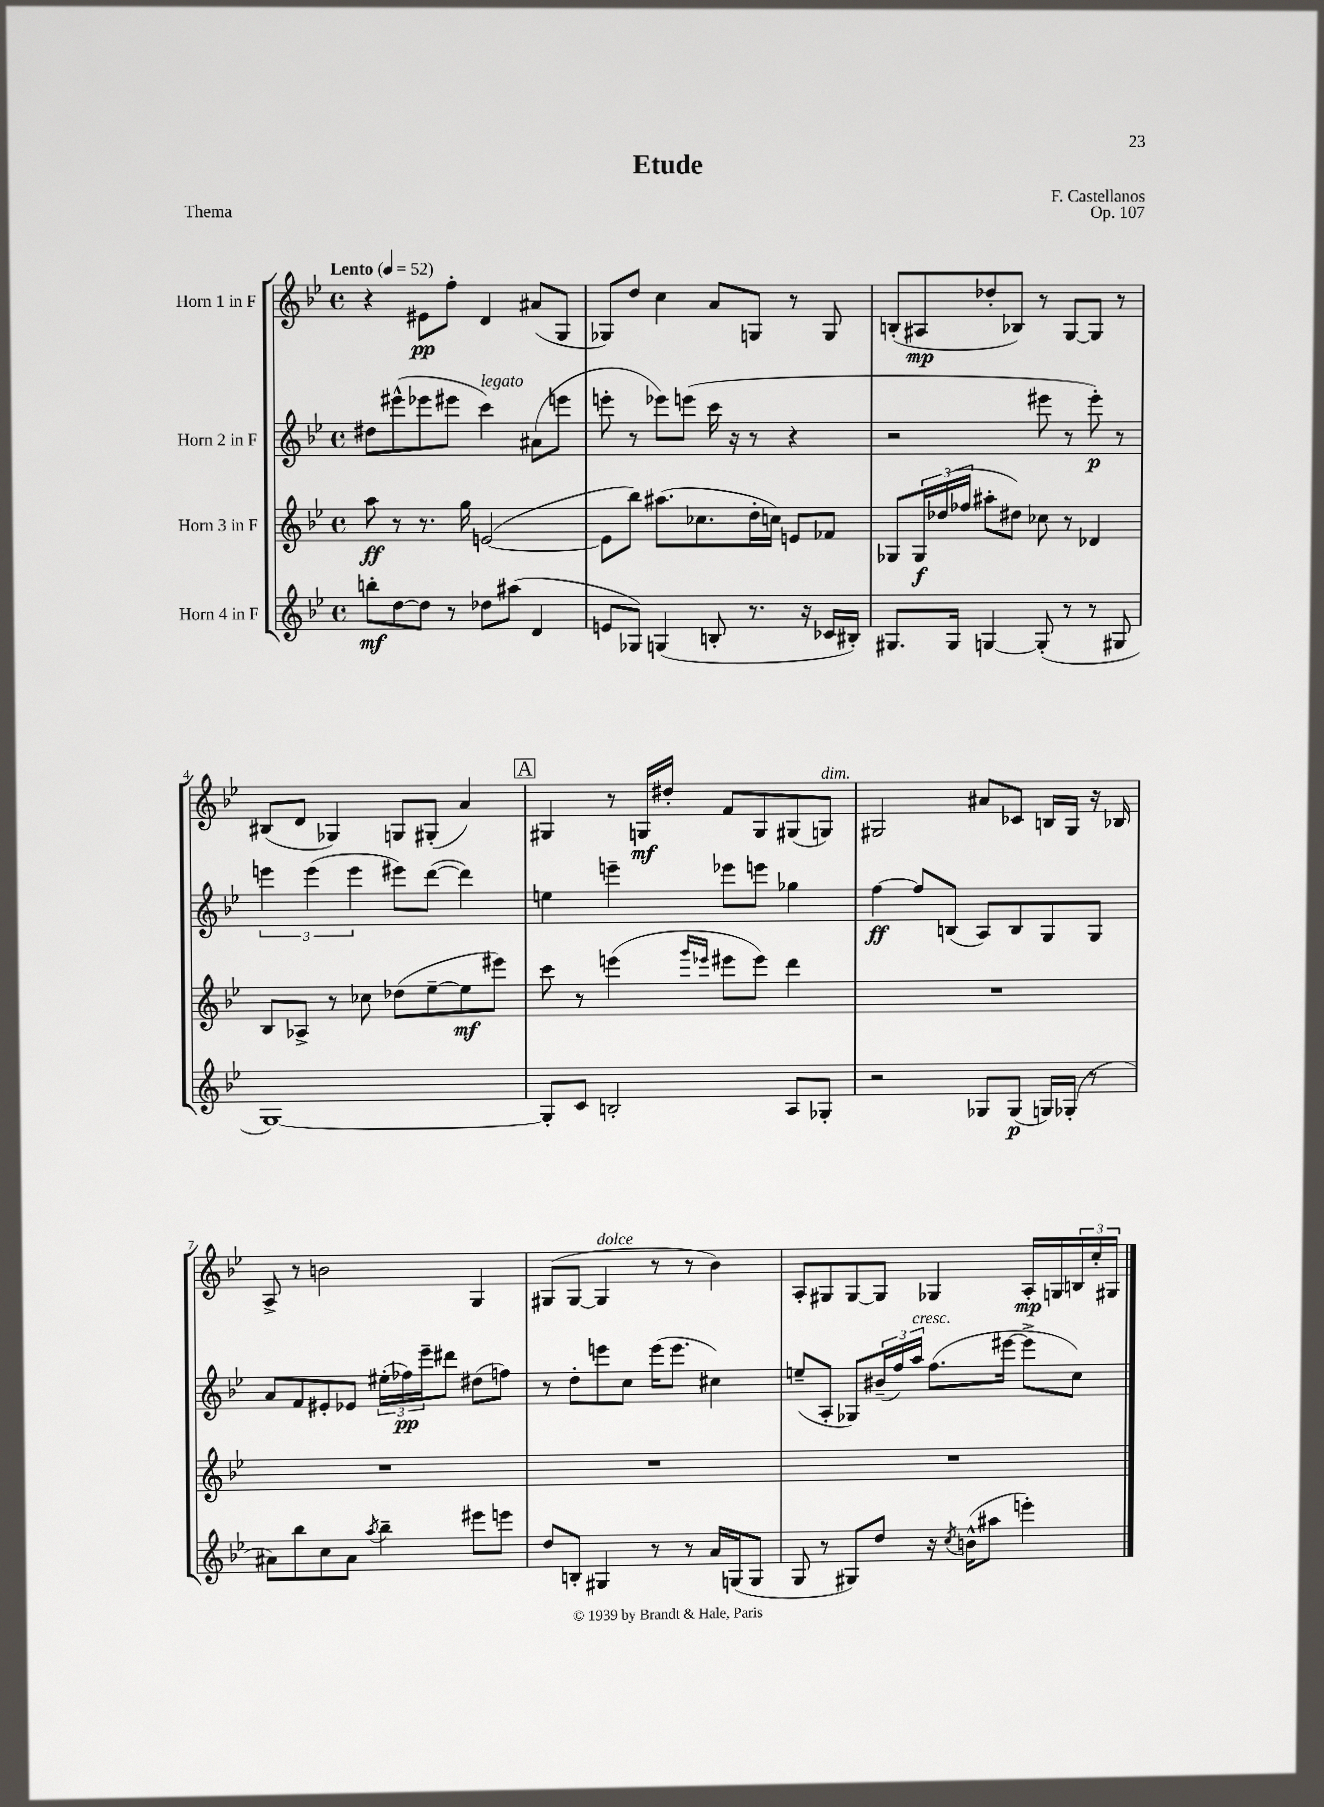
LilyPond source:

\header { title = "Etude" composer = "F. Castellanos" opus = "Op. 107" piece = "Thema" }
<<
\new StaffGroup <<
\new Staff = "s0" \with { instrumentName = "Horn 1 in F" } {
    \clef treble \key bes \major \defaultTimeSignature \time 4/4 \tempo "Lento" 4 = 52
    r4 eis'8\pp f''8-. d'4 ais'8( g8 |
    ges8) d''8 c''4 a'8 g8 r8 g8 |
    b8-.( ais8\mp des''8-. bes8) r8 g8~ g8 r8 |
    bis8( d'8 ges4) g8 gis8-.( a'4) |
    \mark \markup { \box "A" } gis4 r8 g16\mf dis''16-. f'8 g8 gis8( g8^\markup { \italic "dim." }) |
    gis2 ais'8 ces'8 b16 gis16 r16 bes16 |
    a8-> r8 b'2 g4 |
    gis8( gis8~ gis4^\markup { \italic "dolce" } r8 r8 bes'4) |
    a8-. gis8 gis8~ gis8 ges4 a16-.\mp g16 \tuplet 3/2 { b16 c''16-. gis16 } \bar "|." |
}
\new Staff = "s1" \with { instrumentName = "Horn 2 in F" } {
    \clef treble \key bes \major \defaultTimeSignature \time 4/4
    dis''8 eis'''8-^( ees'''8 eis'''8 c'''4^\markup { \italic "legato" }) ais'8( e'''8 |
    e'''8-. r8 ees'''8) e'''8( c'''16 r16 r8 r4 |
    r2 eis'''8 r8 eis'''8-.\p) r8 |
    \tuplet 3/2 { e'''4 e'''4( e'''4 } eis'''8) d'''8~( d'''4) |
    \mark \markup { \box "A" } e''4 e'''4-- ees'''8 e'''8 ges''4 |
    f''4~\ff f''8 b8( a8) b8 g8 g8 |
    a'8 f'8 eis'8-. ees'8 \tuplet 3/2 { eis''16-.( fes''16\pp) ees'''16-- } dis'''8 dis''8( f''8) |
    r8 d''8-. e'''8 c''8 e'''16( e'''8. cis''4) |
    e''8--( a8-. ges8) \tuplet 3/2 { bis'16--( f''16) a''16^\markup { \italic "cresc." } } f''8.( eis'''16~ eis'''8-> c''8) \bar "|." |
}
\new Staff = "s2" \with { instrumentName = "Horn 3 in F" } {
    \clef treble \key bes \major \defaultTimeSignature \time 4/4
    a''8\ff r8 r8. g''16 e'2~( |
    e'8 bes''8) ais''8.( ces''8. d''16-. c''16) e'8 fes'8 |
    ges8 \tuplet 3/2 { ges16\f des''16( fes''16 } ais''8-. dis''8) ces''8 r8 des'4 |
    bes8 aes8-> r8 ces''8 des''8( ees''8~-- ees''8\mf eis'''8) |
    \mark \markup { \box "A" } c'''8 r8 e'''4( \grace { g'''16 ees'''16 } eis'''8 eis'''8) d'''4 |
    R1 |
    R1 |
    R1 |
    R1 \bar "|." |
}
\new Staff = "s3" \with { instrumentName = "Horn 4 in F" } {
    \clef treble \key bes \major \defaultTimeSignature \time 4/4
    b''8-.\mf d''8~ d''8 r8 des''8 ais''8( d'4 |
    e'8 ges8) g4( b8-. r8. r16 ces'16 bis16-.) |
    gis8. gis16 g4~ g8-.( r8 r8 gis8 |
    g1~) |
    \mark \markup { \box "A" } g8-. c'8 b2-. a8 ges8-. |
    r2 ges8 ges8\p( g16) ges16-.( r8 |
    ais'8) bes''8 c''8 ais'8 \acciaccatura { a''8 } bes''4-- eis'''8 e'''8 |
    d''8 b8-. gis4 r8 r8 a'16 g16( g8 |
    g8 r8 gis8) d''8 r16 \acciaccatura { c''8 } b'16-^( ais''8 e'''4-.) \bar "|." |
}
>>
>>
